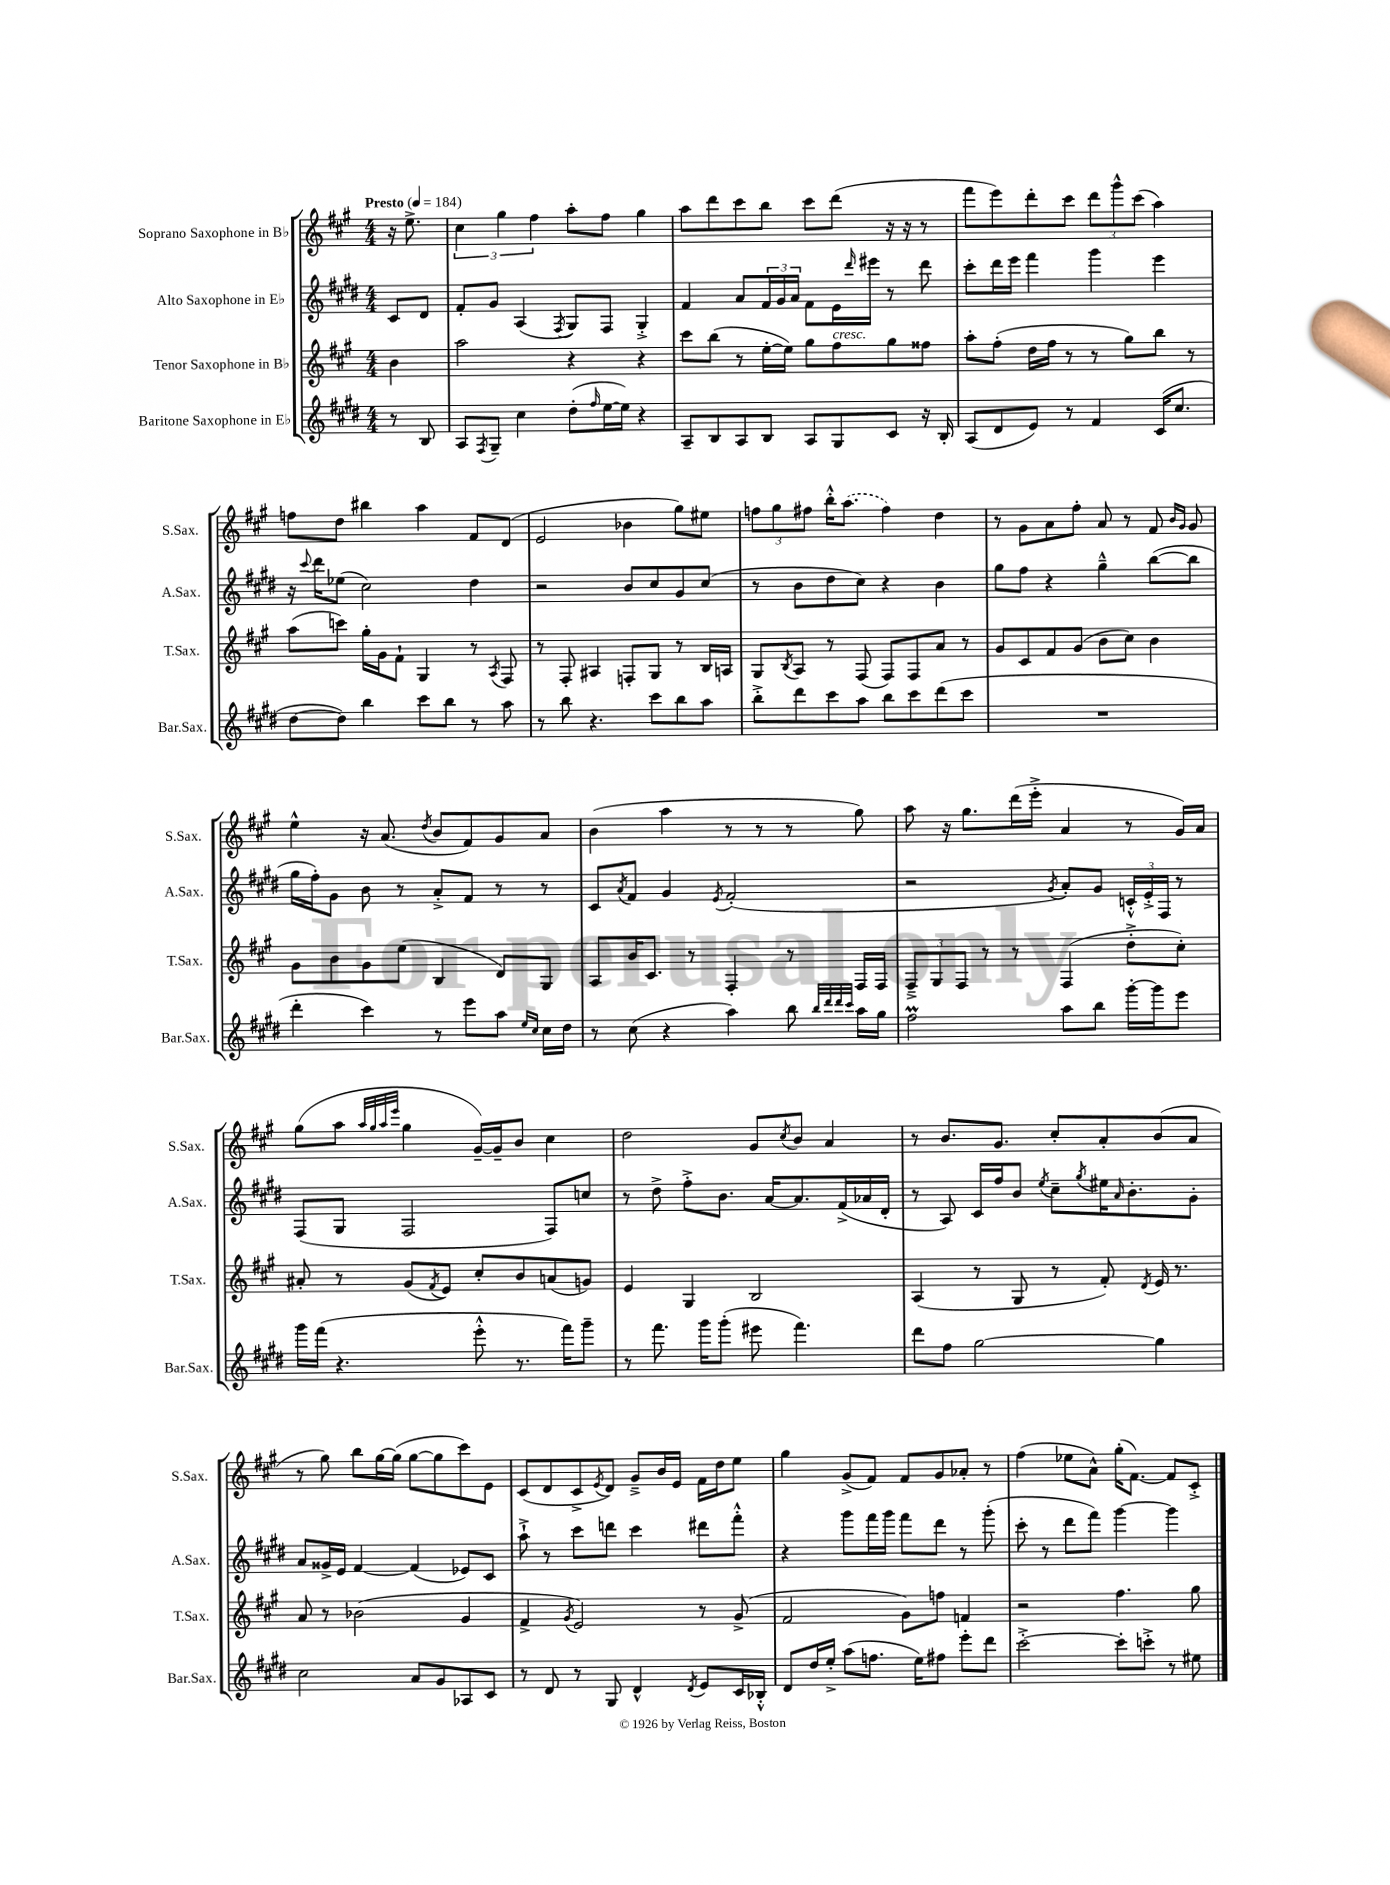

**kern	**kern	**kern	**kern
*staff4	*staff3	*staff2	*staff1
*clefG2	*clefG2	*clefG2	*clefG2
*k[f#c#g#d#]	*k[f#c#g#]	*k[f#c#g#d#]	*k[f#c#g#]
*M4/4	*M4/4	*M4/4	*M4/4
*MM184	*MM184	*MM184	*MM184
8r	4b\	8c#/L	16r
.	.	.	8.ee^\
8B/	.	8d#/J	.
=	=	=	=
8A/L	2aa\	8f#'/L	6cc#\
8qF#/	.	.	.
8G#~/J	.	8g#/J	.
.	.	.	6gg#\
4cc#\	.	(4A/	.
.	.	.	6ff#\
.	.	8qF#/	.
(8dd#'\L	4r	8G#/L)	8aa'\L
16qqff#/	.	.	.
[16ee\L	.	8F#/J	8ff#\J
16ee\]JJ)	.	.	.
4r	4r	4G#'^/	4gg#\
=	=	=	=
8A~/L	8ccc#\L	4f#/	8aa\L
8B/	(8bb\J	.	8ddd\
8A/	8r	8a/L	8ccc#\
8B/J	[16ee'\LL	24f#/L	8bb\J
.	.	24g#/	.
.	16ee\]JJ)	.	.
.	.	24a/JJ	.
8A/L	8gg#\L	8f#\L	8ccc#\L
8G#/	8ff#\	16e\L	(8ddd\J
.	.	16qqddd#/	.
.	.	16eee#\JJ	.
8c#/J	8gg#\	8r	16r
.	.	.	16r
16r	8ff##\J	8ddd#\	8r
16B'/	.	.	.
=	=	=	=
(8A/L	8aa'\L	8ccc#'\L	8fff#\L
8d#/	(8ff#'\J	16ddd#\L	8eee\)
.	.	16eee\JJ	.
8e/J)	16dd\LL	4fff#\	8ddd'\
.	16ff#\JJ	.	.
8r	8r	.	8ccc#\J
4f#/	8r	4ggg#\	12ddd\L
.	.	.	12ggg#^^\
.	8gg#\L)	.	.
.	.	.	(12ccc#\J
(16c#/LK	8bb\J	4eee\	4aa\)
8.cc#/J	.	.	.
.	8r	.	.
=	=	=	=
[8dd#\L	(8aa\L	16r	8ff\L
.	.	8qqccc#/	.
.	.	16ddd#\LK	.
8dd#\]J)	8ccc\J)	(8ee-\J	8dd\J
4bb\	16gg#'\LL	2cc#\)	4bb#\
.	16g#\J	.	.
.	8f#`\J	.	.
8ccc#\L	4G#/	.	4aa\
8bb\J	.	.	.
8r	8r	4dd#\	8f#/L
.	8qA/	.	.
8aa\	8F#/	.	(8d/J
=	=	=	=
8r	8r	2r	2e/
8bb\	8F#'/	.	.
4.r	4A#/	.	.
.	8F'/L	8b/L	4b-\
8ccc#\L	8G#/J	8cc#/	.
8bb\	8r	8g#/	8gg#\L)
8aa\J	16B/LL	(8cc#/J	8ee#\J
.	16A/JJ	.	.
=	=	=	=
8bb'^\L	8G#/L	8r	12ff\L
.	.	.	12gg#\
.	8qB/	.	.
8ddd#\	8A/J	8b\L	.
.	.	.	12ff#\J
8ccc#\	8r	8dd#\	16bb'^^\LK
.	.	.	(8.aa\J
8aa\J	(8F#/	8cc#\J)	.
8bb\L	8F#/L)	4r	4ff#\)
8ccc#\	8F#/	.	.
(8ddd#\	8a/J	4b\	4dd\
8ccc#\J	8r	.	.
=	=	=	=
1r	8g#/L	8gg#\L	8r
.	8c#/	8ff#\J	8g#\L
.	8f#/	4r	8a\
.	(8g#/J	.	8ff#'\J
.	8b\L	4gg#~^^\	8a/
.	8cc#\J)	.	8r
.	4b\	([8bb\L	8f#/
.	.	.	16qqb/LL
.	.	.	16qqg#/JJ
.	.	8bb\]J	8g#/
=	=	=	=
4ddd#'\	8g#\L	16gg#\LL	4ee^^\
.	.	16ff#'\J)	.
.	8b\	8g#\J	.
4ccc#\)	8g#\	8b\	16r
.	.	.	(8.a/
.	(8ee\J	8r	.
.	.	.	8qdd/
8r	4B/	8a'^/L	8b/L
8eee\L	.	8f#/J	8f#/)
8aa\J	8d/L)	8r	8g#/
16qqee/LL	.	.	.
16qqcc#/JJ	.	.	.
16cc#\LL	8G#/J	8r	8a/J
16dd#\JJ	.	.	.
=	=	=	=
8r	8A/L	8c#/L	(4b\
.	.	8qa/	.
(8cc#\	16b/K	8f#/J	.
.	8.c#/J	.	.
4r	.	4g#/	4aa\
.	8r	.	.
.	.	8qe/	.
4aa\)	4F#'/	(2f#'/	8r
.	.	.	8r
8bb\	8r	.	8r
32qqbb/LLL	.	.	.
32qqddd#/	.	.	.
32qqddd#/	.	.	.
32qqccc#/JJJ	.	.	.
16aa\LL	16F#/LL	.	8gg#\)
16gg#\JJ	16F#/JJ	.	.
=	=	=	=
2ff#\	12F#~^/L	2r	8aa\
.	12G#/	.	.
.	.	.	16r
.	12F#/J	.	.
.	.	.	8.gg#\L
.	8r	.	.
.	8r	.	(16ddd\L
.	.	.	16eee'^\JJ
.	.	8qg#/	.
8aa\L	(4F#/	8a'/L)	4a/
8bb\J	.	8g#/J	.
[16ggg#'\LL	8dd'^\L	24c'^^/LL	8r
.	.	24e'^/	.
16ggg#\]J	.	.	.
.	.	24F#/JJ	.
8eee\J	8cc#'\J)	8r	16g#/LL)
.	.	.	16a/JJ
=	=	=	=
16ggg#\LL	8a#'/	(8F#/L	(8gg#\L
(16fff#\JJ	.	.	.
4.r	8r	8G#/J	8aa\J
.	.	.	32qqaa/LLL
.	.	.	32qqgg#/
.	.	.	32qqaa/
.	.	.	32qqeee/JJJ
.	(8g#/L	2F#/	4gg#\
.	8qf#/	.	.
.	8e/J)	.	.
8eee'^^\	8cc#'/L	.	[16g#~/LL)
.	.	.	16g#~/]J
8.r	8b/	.	8b/J
.	(8a/	8F#/L)	4cc#\
16fff#\LK)	.	.	.
8ggg#~\J	8g/J)	8cc/J	.
=	=	=	=
8r	4e/	8r	2dd\
8.fff#\	.	8dd#^\	.
.	4G#/	8ff#'^\L	.
16ggg#\LK	.	.	.
(8ggg#'\J	.	8.b\J	.
8eee#\	2B/	.	8g#/L
.	.	[16a/LK	.
.	.	.	8qcc#/
4.fff#\)	.	8.a/]	8b/J
.	.	.	4a/
.	.	(16f#^/L	.
.	.	16a-/	.
.	.	16d#'/JJ	.
=	=	=	=
8ddd#\L	(4A/	8r	8r
8ff#\J	.	8A/)	8.b/L
[2gg#\	8r	16c#/LL	.
.	.	16ff#/J	8.g#/J
.	8G#/	8b/J	.
.	.	8qee/	.
.	8r	8cc#~\L	8cc#'/L
.	.	8qgg#/	.
.	8f#'/)	16ee#\K	8a'/
.	.	16qqa/	.
.	.	8.b'\	.
.	8qd/	.	.
4gg#\]	16e/	.	(8b/
.	8.r	.	.
.	.	8g#'\J	8a/J
=	=	=	=
2cc#\	8a/	8a/L	8r
.	8r	16g##^/L	8gg#\)
.	.	16e/JJ	.
.	(2b-\	[4f#/	8bb\L
.	.	.	[16gg#\L
.	.	.	(16gg#\]JJ
8a/L	.	(4f#/]	[8gg#\L
8g#/	.	.	8gg#\]
8A-/	4g#/	8e-/L)	8ccc#\)
8c#/J	.	8c#/J	8e\J
=	=	=	=
8r	4f#^/	8aa`^\	(8c#/L
8d#/	.	8r	8d/
.	8qg#/	.	.
8r	2e/)	8ccc#\L	8c#^/
.	.	.	8qe/
8G#/	.	8ddd\J	8d/J)
4d#^^/	.	4ccc#\	8g#~^/L
.	.	.	16b/L
.	.	.	16e/JJ
8qd#/	.	.	.
8e/L	8r	8ddd#\L	16f#\LL
.	.	.	16dd\J
16c#/L	(8g#^/	8fff#'^^\J	8ee\J
16B-'^^/JJ	.	.	.
=	=	=	=
8d#/L	2f#/	4r	4gg#\
16dd#/L	.	.	.
16ee'^/JJ	.	.	.
(8aa\L	.	8ggg#\L	(8g#^/L
8.ff\J	.	16fff#\L	8f#/J)
.	.	16ggg#\JJ	.
.	8g#\L)	8fff#\L	8f#/L
16ee\LK)	.	.	.
8ff#\J	8ff\J	8ddd#\J	8g#/
8eee'\L	4f/	8r	8a-'/J
8ddd#\J	.	(8ggg#'\	8r
=	=	=	=
[2ccc#'^\	2r	8ccc#'\	(4ff#\
.	.	8r	.
.	.	8ddd#\L	8ee-\L
.	.	8fff#\J)	8a^^\J)
8ccc#'\]L	4.ff#\	[4ggg#\	(16gg#'\LK
.	.	.	[8.f#\J)
8ccc'^\J	.	.	.
8r	.	4ggg#\]	8f#/]L
8ee#\	8gg#\	.	8c#'^/J
==	==	==	==
*-	*-	*-	*-
